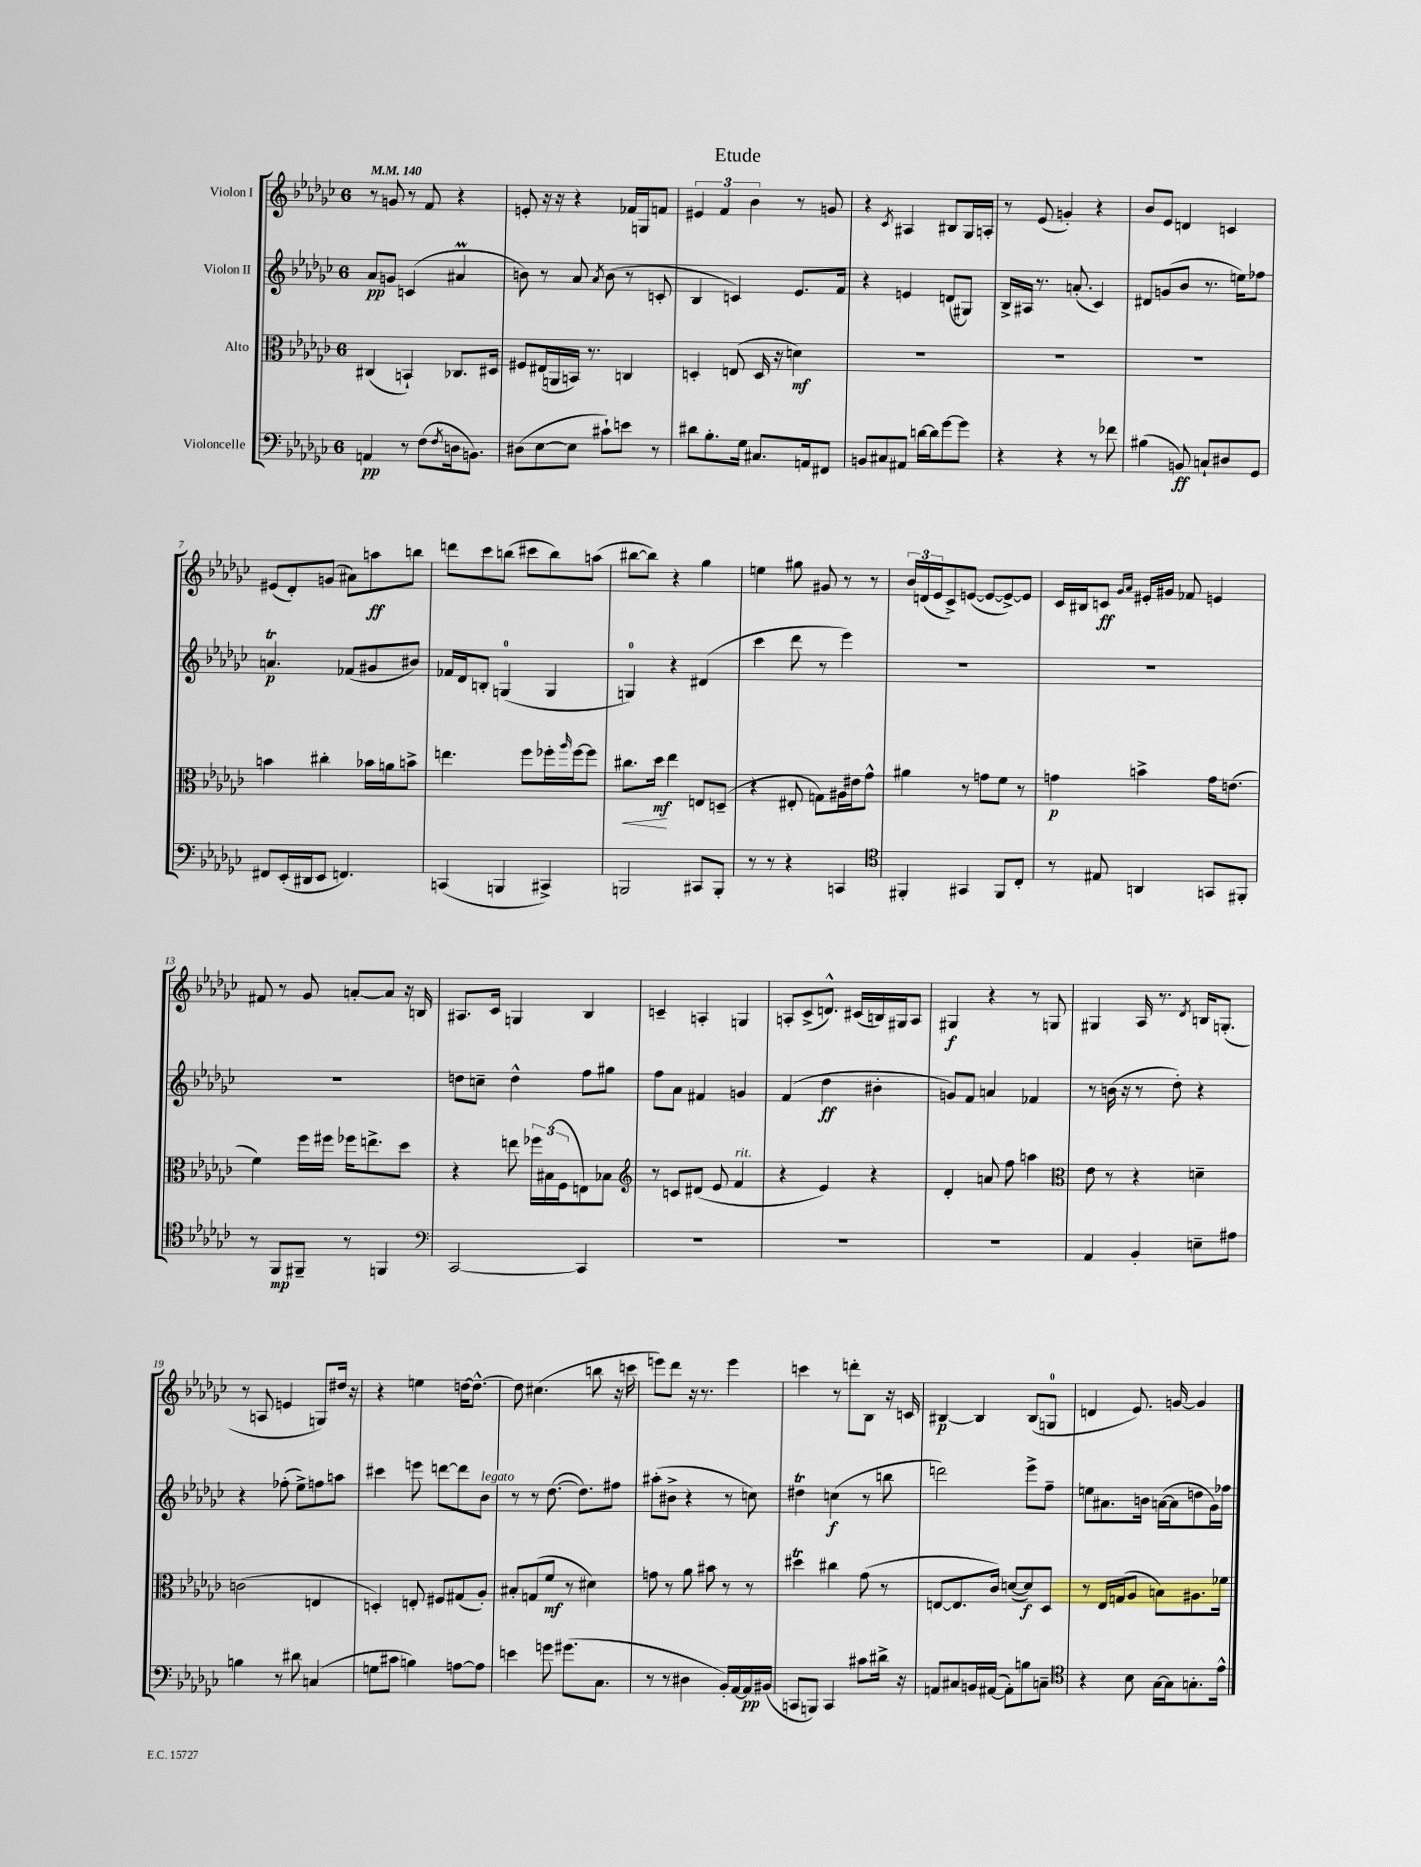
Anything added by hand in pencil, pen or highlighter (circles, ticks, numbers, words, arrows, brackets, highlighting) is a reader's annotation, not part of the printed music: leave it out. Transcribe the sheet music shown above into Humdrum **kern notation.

**kern	**kern	**kern	**kern
*staff4	*staff3	*staff2	*staff1
*clefF4	*clefC3	*clefG2	*clefG2
*k[b-e-a-d-g-c-]	*k[b-e-a-d-g-c-]	*k[b-e-a-d-g-c-]	*k[b-e-a-d-g-c-]
*M6/8	*M6/8	*M6/8	*M6/8
*MM140	*MM140	*MM140	*MM140
4AA	(4C#	8a-	8r
.	.	8g	8g
8r	4BB`)	(4c	8r
(8F	.	.	8f
8qF	.	.	.
16D	8.C-	4a#	4r
8.BB)	.	.	.
.	16D#	.	.
=	=	=	=
(8D#	8F#	8b)	8e'
[8E-	(16E#	8r	16r
.	16AA	.	16r
8E-]	16BB)	8a-	4r
.	8.r	.	.
.	.	8qa-	.
8c#`)	.	(8b	.
8e	4C	8r	16f-
.	.	.	16G
8r	.	8c'	8f
=	=	=	=
8d#	4D'	4B-	6e#
8.B-'	.	.	.
.	.	.	6f
.	(8E	4c)	.
16G-	.	.	.
.	.	.	6b-
8.C#	16D	.	.
.	16r	.	.
.	4d)	8.e-	8r
16AA	.	.	.
8FF#	.	.	8g
.	.	16f	.
=	=	=	=
8BB	2.r	4r	4r
8C#	.	.	.
.	.	.	8qc-
8AA#	.	4e	4A#
[16d	.	.	.
16d]	.	.	.
[8g-	.	(8d	8B#
8g-]	.	8G#)	16G-
.	.	.	16A'
=	=	=	=
4r	2.r	16B-^	8r
.	.	16A#	.
.	.	8.r	(8e-
4r	.	.	4g')
.	.	(8.a'	.
8r	.	4c-)	4r
8f-	.	.	.
=	=	=	=
(4B#	2.r	8d#	8b-
.	.	(8g	8e-
8BB)	.	8b-	4d
8C`	.	8.r	.
8D#	.	.	4c
.	.	16ee)	.
8GG-	.	8ff-	.
=	=	=	=
8FF#	4b	4.a	(8e#
(16EE-'	.	.	8d-')
16DD#	.	.	.
8EE-	4cc#'	.	(8g
4.FF)	.	(8f-	8a#)
.	16b-	8g#	8aa
.	16a	.	.
.	8b^	8b#)	8bb
=	=	=	=
(4CC	4.ee	16f-	8ddd
.	.	16d-	.
.	.	8B'	8ccc-
4BBB	.	(4G	(8bb
.	8ff	.	8ccc#
4CC#^)	16ff-'	4G	8bb)
.	16qqaa-	.	.
.	[16ff-	.	.
.	8ff-]	.	(8aa
=	=	=	=
2BBB	8.cc#	4G)	[8bb#
.	.	.	8bb#])
.	16dd-	.	.
.	4ee-	4r	4r
8CC#	8E	(4d#	4gg-
8BBB'	(8D~	.	.
=	=	=	=
8r	4r	4ccc-	4ee
8r	.	.	.
4r	8E#'	8ddd-	8gg#
.	8G)	8r	8g#
4CC	16A#	4eee-)	8r
.	16e#	.	.
.	8g-^^	.	8r
=	=	=	=
*clefC4	*	*	*
4FF#'	4a#	2.r	24b-
.	.	.	(24d
.	.	.	24e-
.	.	.	8c-^)
4GG#	8r	.	([8e
.	8g	.	8e_
8FF#	8f	.	8e^_)
8C-'	8r	.	8e]
=	=	=	=
8r	4g	2.r	16c-
.	.	.	16B#
8E#	.	.	8c
.	.	.	16qqg-
.	.	.	16qqa-
4AA	4b^	.	16e#'
.	.	.	16g#
.	.	.	8f-
8GG	16g	.	4e
.	(8.e	.	.
8FF#'	.	.	.
=	=	=	=
8r	4f)	2.r	8f#
8FF	.	.	8r
8FF#~	16ff	.	8g-
.	16ff#	.	.
8r	16ff-	.	[8a'
.	8.ee^	.	.
4FF	.	.	8a]
.	8dd-	.	16r
.	.	.	16B
=	=	=	=
*clefF4	*	*	*
[2CC-	4r	8dd	8.A#
.	.	8cc~	.
.	.	.	16c-
.	8ee	4dd^^	4G
.	24ff-	.	.
.	(24B#	.	.
.	24F	.	.
4CC-]	8E)	8ff	4B-
.	8B-	8gg#	.
=	=	=	=
*	*clefG2	*	*
2.r	8r	8ff	4c~
.	8c	8a-	.
.	(8d#	4f#	4A'
.	8e-	.	.
.	4f	4g	4G
=	=	=	=
2.r	4r	(4f	8A'
.	.	.	(8c-^
.	4e-)	4dd-	8.d^^)
.	.	.	(16c#
.	4r	4b#'	16B)
.	.	.	16G#
.	.	.	8A
=	=	=	=
2.r	4d-'	8g)	4G#
.	.	8f	.
.	8a	4a	4r
.	8ff	.	.
.	4aa	4f-	8r
.	.	.	8G
=	=	=	=
*	*clefC3	*	*
4AA-	8e-	8r	4G#
.	8r	(16b	.
.	.	16r	.
4BB-'	4r	8r	16A-
.	.	.	8.r
.	.	8dd-')	.
.	.	.	8qd-
8E~	4d~	4r	16B
.	.	.	(8.G'
8A#	.	.	.
=	=	=	=
4B	(2c	4r	8r
.	.	.	8A
8r	.	(8ff-'	4e
8d#	.	8ee-^)	.
(4C	4E	8ff	8G)
.	.	8aa	16dd#
.	.	.	16r
=	=	=	=
8G	4D')	4ccc#	4r
8c#	.	.	.
4B)	8E'	8eee	4ee
.	8F#	[8ddd	.
[8A	(8G#	8ddd]	[16dd
.	.	.	8.dd^^_
8A]	8A-')	8b-	.
=	=	=	=
4e	8B#'	8r	8dd]
.	(8G	8r	(4.cc#
8g	8f	([8.dd-	.
(8.g#	8r	.	.
.	.	8.dd-])	.
.	4d#)	.	8bb
8.C-	.	.	.
.	.	8ff#	16r
.	.	.	16ccc
=	=	=	=
8r	8g	(8aa#'	8eee)
8r	8r	8b#^	8ddd-
4D#	8a-	4r	16r
.	.	.	8.r
.	8b#	.	.
16BB-')	8r	8r	4eee
[16AA-	.	.	.
16AA-]	8r	8cc)	.
(16BB#	.	.	.
=	=	=	=
8CC	4dd#	4dd#	4ccc
8BBB)	.	.	.
4CC	4cc#	(4cc	8r
.	.	.	8ddd'
8c#	(8g-	8r	8B-
16d#^	8r	8bb	16r
16r	.	.	16c
=	=	=	=
8AA	[8E	2ddd)	[4B#
8C#	8.E]	.	.
16BB	.	.	4B#]
([16AA#	16c-)	.	.
8AA#'])	([8d	.	.
8B	8d])	8eee-^	(8B#
8C~	8D-	8ff~	8G
=	=	=	=
*clefC4	*	*	*
4r	8r	8ee	4d
.	16E-	8.a#	.
.	(16G	.	.
8B-	8A-	.	8.e-)
.	.	16b	.
[16G-	8B)	([16a	.
16G-]	.	16a]	[16g
8.G'	8.A#	8dd	4g]
.	.	16g-)	.
16e-^^	16f-	16ff-	.
==	==	==	==
*-	*-	*-	*-
